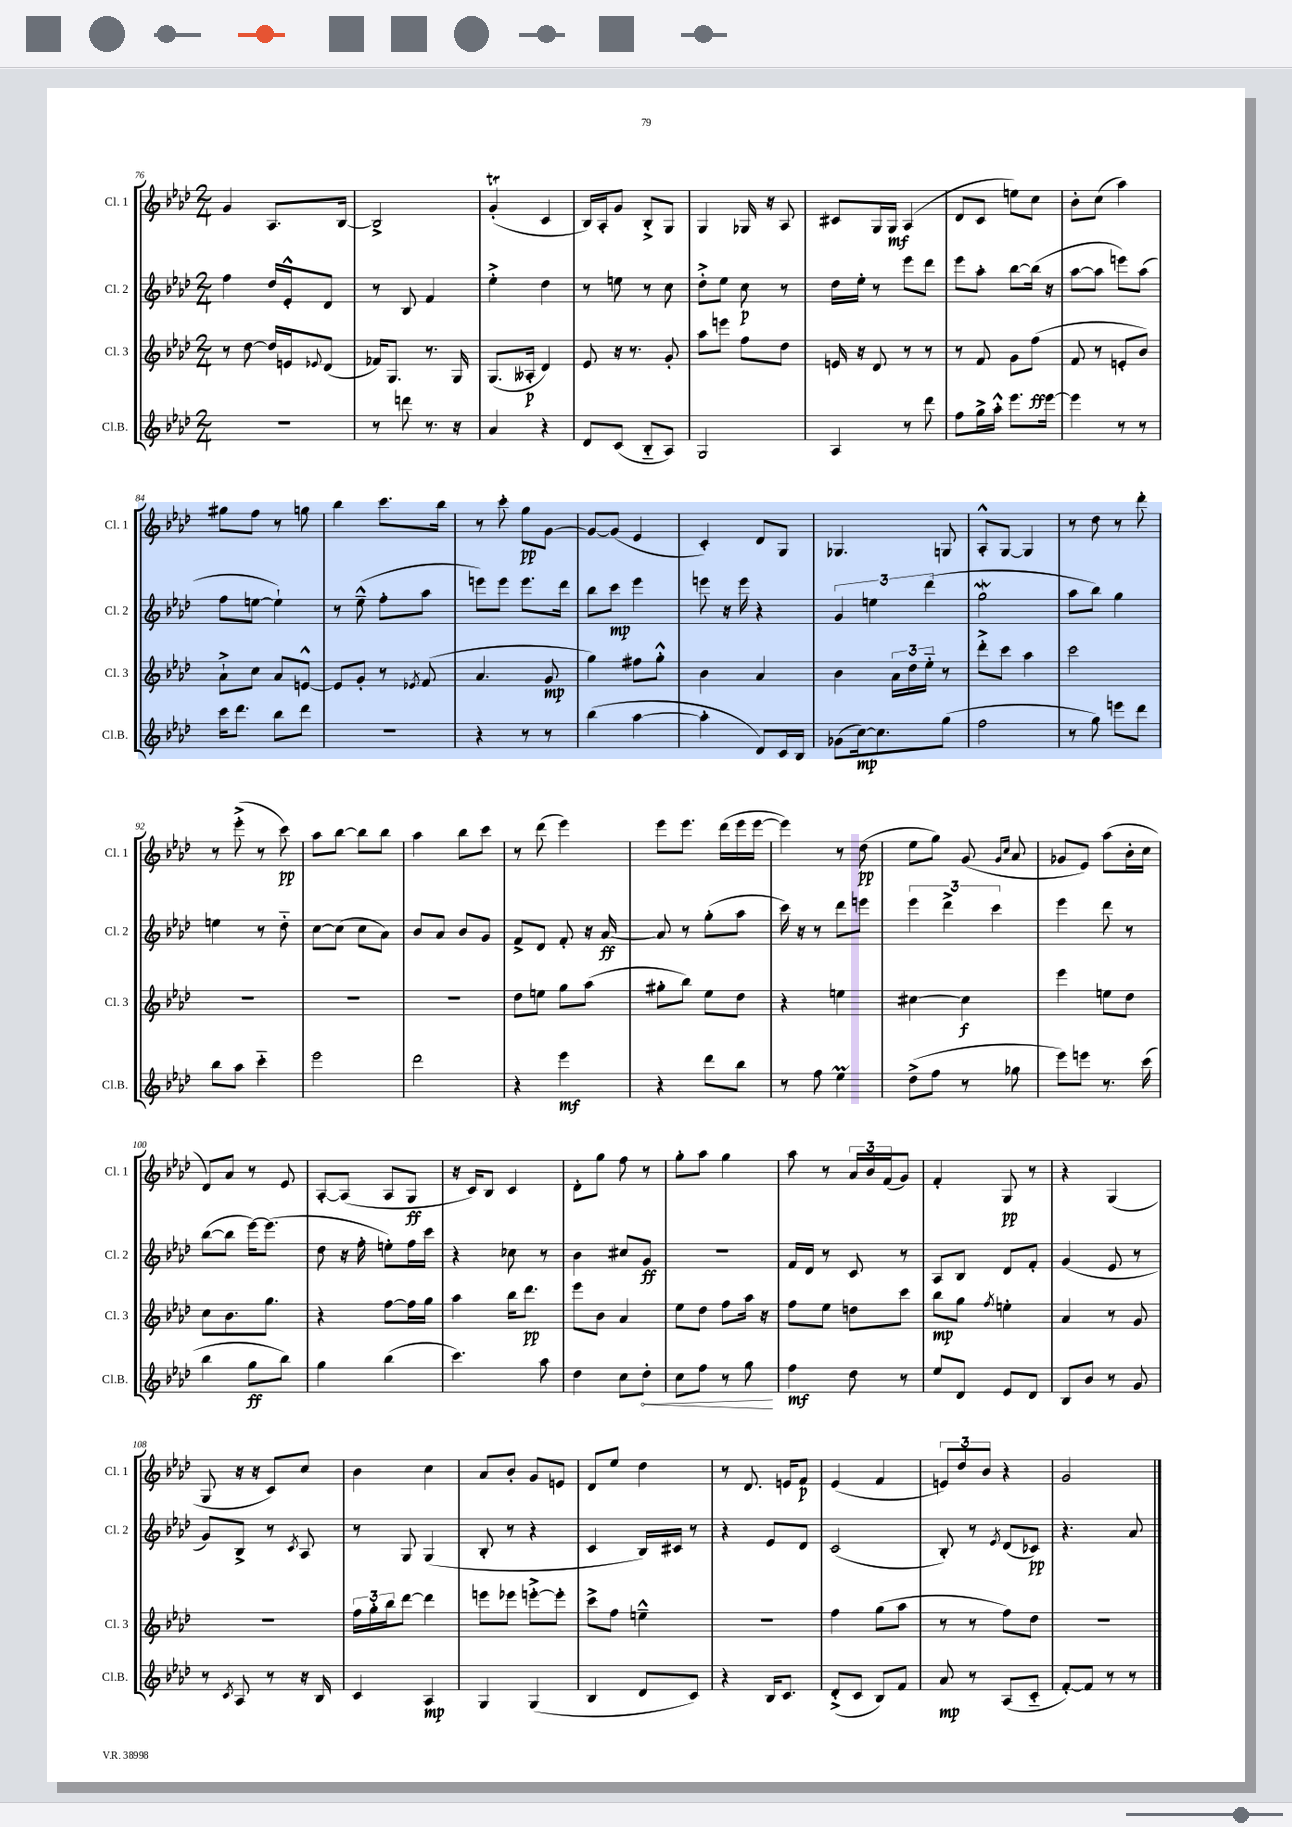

**kern	**kern	**kern	**kern
*staff4	*staff3	*staff2	*staff1
*clefG2	*clefG2	*clefG2	*clefG2
*k[b-e-a-d-]	*k[b-e-a-d-]	*k[b-e-a-d-]	*k[b-e-a-d-]
*M2/4	*M2/4	*M2/4	*M2/4
2r	8r	4ff	4g
.	[8dd-	.	.
.	16dd-]	16dd-	8.A-
.	16e	16e-'^^	.
.	8qqe-	.	.
.	(8d-	8d-	.
.	.	.	[16B-
=	=	=	=
8r	16f-)	8r	2B-^]
.	8.G	.	.
8ddd	.	8B-	.
8.r	8.r	4f	.
16r	16G	.	.
=	=	=	=
4a-	(8.G	4ee-'^	(4g'
.	16A--'	.	.
4r	4d-)	4dd-	4c
=	=	=	=
8d-	8e-	8r	16B-)
.	.	.	16A-'
(8c	16r	8ee	8g
.	8.r	.	.
8B-'~	.	8r	8B-'^
8A-)	8g'	8cc	8G
=	=	=	=
2G	8aa-	8dd-'^	4G
.	8eee	8ee-	.
.	8ff	8cc	16G-
.	.	.	16r
.	8dd-	8r	8A-
=	=	=	=
4A-	16e	16dd-	8c#
.	16r	16ee-'	.
.	8d-	8r	16G
.	.	.	16G
8r	8r	8eee-	(4A-
8ddd-	8r	8ddd-	.
=	=	=	=
8ff	8r	8eee-	8d-
16gg^	8f	8aa-'	8c
16aa-'^^	.	.	.
8.eee-	8g	[8bb-	8ee)
.	(8ff	(16bb-]	8cc
[16eee-	.	16r	.
=	=	=	=
4eee-]	8f	[8aa-	8b-'
.	8r	8aa-]	(8cc
8r	8e'	8eee)	4aa-)
8r	8b-)	(8aa-	.
=	=	=	=
16ccc	8a-`^	8ff	8gg#
8.ddd-	.	.	.
.	8cc	[8ee	8ff
8bb-	8a-	4ee`])	8r
8ddd-	[8e^^	.	8gg
=	=	=	=
2r	8e]	8r	4bb-
.	8g'	(8ee-~^^	.
.	8r	8ff'	8.ccc
.	8qe-	.	.
.	(8f	8aa-	.
.	.	.	16bb-
=	=	=	=
4r	4.a-	8eee)	8r
.	.	8eee	8ccc'
8r	.	8.eee	8gg
8r	8g	.	[8g
.	.	16ddd-	.
=	=	=	=
(4bb-	4gg)	8bb-	8g_
.	.	8ccc	(8g]
[4aa-	8ff#	4eee-	4e-
.	8gg'^^	.	.
=	=	=	=
4aa-']	4b-	8eee	4c')
.	.	16r	.
.	.	16eee	.
8d-)	4a-	4r	8d-
16c	.	.	8G
16B-	.	.	.
=	=	=	=
(8g-	4b-	6g	4.G-
[16cc)	.	.	.
.	.	6ee	.
8.cc]	.	.	.
.	24a-	.	.
.	24dd-	.	.
.	24ee-'~	(6ddd-	.
(8gg	8r	.	8G
=	=	=	=
2ff	8ddd-'^	2gg	8A-'^^
.	8ccc	.	[8G
.	4aa-	.	4G]
=	=	=	=
8r	2ccc	8aa-	8r
8gg)	.	8bb-)	8dd-
8eee	.	4gg	8r
8ddd-	.	.	8ddd-'
=	=	=	=
8bb-	2r	4ee	8r
8aa-	.	.	(8eee-'^
4ccc'~	.	8r	8r
.	.	8dd-'~	8ccc)
=	=	=	=
2eee-	2r	[8cc	8aa-
.	.	(8cc]	[8bb-
.	.	8cc	8bb-]
.	.	8a-)	8bb-
=	=	=	=
2ddd-	2r	8b-	4aa-
.	.	8a-	.
.	.	8b-	8bb-
.	.	8g	8ccc
=	=	=	=
4r	8dd-	8f^	8r
.	8ee	8d-	(8ddd-
4eee-	8gg	8f'	4eee-)
.	(8aa-	16r	.
.	.	[16a-	.
=	=	=	=
4r	8gg#'	8a-]	8eee-
.	8bb-)	8r	8.eee-
8ddd-	8ee-	(8gg'	.
.	.	.	(16ddd-
8bb-	8dd-	8aa-	16eee-
.	.	.	[16eee-
=	=	=	=
8r	4r	16ccc)	4eee-])
.	.	16r	.
8ff	.	8r	.
4ee-	4ee	8ddd-	8r
.	.	8eee	(8dd-
=	=	=	=
(8dd-^	[4cc#	6eee-	8ee-
8ff	.	.	8gg)
.	.	6ddd-^	.
8r	4cc#]	.	(8g
.	.	6ccc	.
.	.	.	16qqg
.	.	.	16qqcc
8gg-	.	.	8a-
=	=	=	=
8eee-)	4eee-	4eee-	8g-
8eee	.	.	8e-)
8.r	8ee	8ddd-	(8aa-
.	8dd-	8r	16b-'
(16ccc	.	.	16cc
=	=	=	=
4bb-	8cc	([8bb-	8d-)
.	8.b-	8bb-]	8a-
8gg	.	[16eee-)	8r
.	8.gg	(8.eee-]	.
8bb-)	.	.	8e-
=	=	=	=
4gg	4r	8dd-	[8A-'
.	.	16r	(8A-]
.	.	16ff'	.
(4bb-	[8ff	8ee')	8A-
.	16ff]	16ff	8G
.	16gg	16ccc	.
=	=	=	=
4.ccc)	4aa-	4r	16r
.	.	.	16c)
.	.	.	8B-
.	16bb-	8cc-	4c
.	8.ddd-	.	.
8aa-	.	8r	.
=	=	=	=
4dd-	8eee-	4b-	8d-'
.	8b-	.	8gg
8cc	4a-	8cc#	8ff
8dd-'	.	8g	8r
=	=	=	=
8cc	8ee-	2r	8gg'
8ff	8dd-	.	8aa-
8r	8ff	.	4gg
8gg	16aa-	.	.
.	16r	.	.
=	=	=	=
4ff	8ff	16f	8aa-
.	.	16d-	.
.	8ee-	8r	8r
8dd-	8dd	8c	24a-
.	.	.	24b-
.	.	.	(24f
8r	8ccc	8r	8g)
=	=	=	=
8ee-	8bb-	8A-	4f'
8d-	8gg	8B-	.
.	8qff	.	.
8e-	4ee'	8d-	8G
8d-	.	8f'	8r
=	=	=	=
8B-	4a-	(4g	4r
8b-	.	.	.
8r	8r	8e-	(4G
8g	8g	8r	.
=	=	=	=
8r	2r	8g)	8G
8qc	.	.	.
8A-	.	8B-^	16r
.	.	.	16r
8r	.	8r	8c)
.	.	8qc	.
16r	.	8A-	8cc
16B-	.	.	.
=	=	=	=
4c	24ff	8r	4b-
.	24gg'	.	.
.	24bb-	.	.
.	[8ddd-	8G	.
4A-	4ddd-]	(4G	4cc
=	=	=	=
4G	8eee	8B-'	8a-
.	8eee-	8r	8b-'
(4G	[8eee'^	4r	8g
.	8eee']	.	8e
=	=	=	=
4B-	8ccc^	4c	8d-
.	8ff	.	8ee-
8d-	4ee~^^	16B-)	4dd-
.	.	16c#	.
8c)	.	8r	.
=	=	=	=
4r	2r	4r	8r
.	.	.	8.d-
16B-	.	8e-	.
8.c	.	.	16e
.	.	8d-	8f
=	=	=	=
(8d-'^	4ff	(2c	(4e-
8c	.	.	.
8B-)	(8gg	.	4f
8f	8aa-	.	.
=	=	=	=
8a-	8r	8B-')	12e)
.	.	.	12dd-
8r	8r	8r	.
.	.	.	12b-
.	.	8qe-	.
(8A-	8ff)	(8d-	4r
8c'~	8dd-	8c-)	.
=	=	=	=
[8f')	2r	4.r	2g
8f]	.	.	.
8r	.	.	.
8r	.	8a-	.
==	==	==	==
*-	*-	*-	*-
